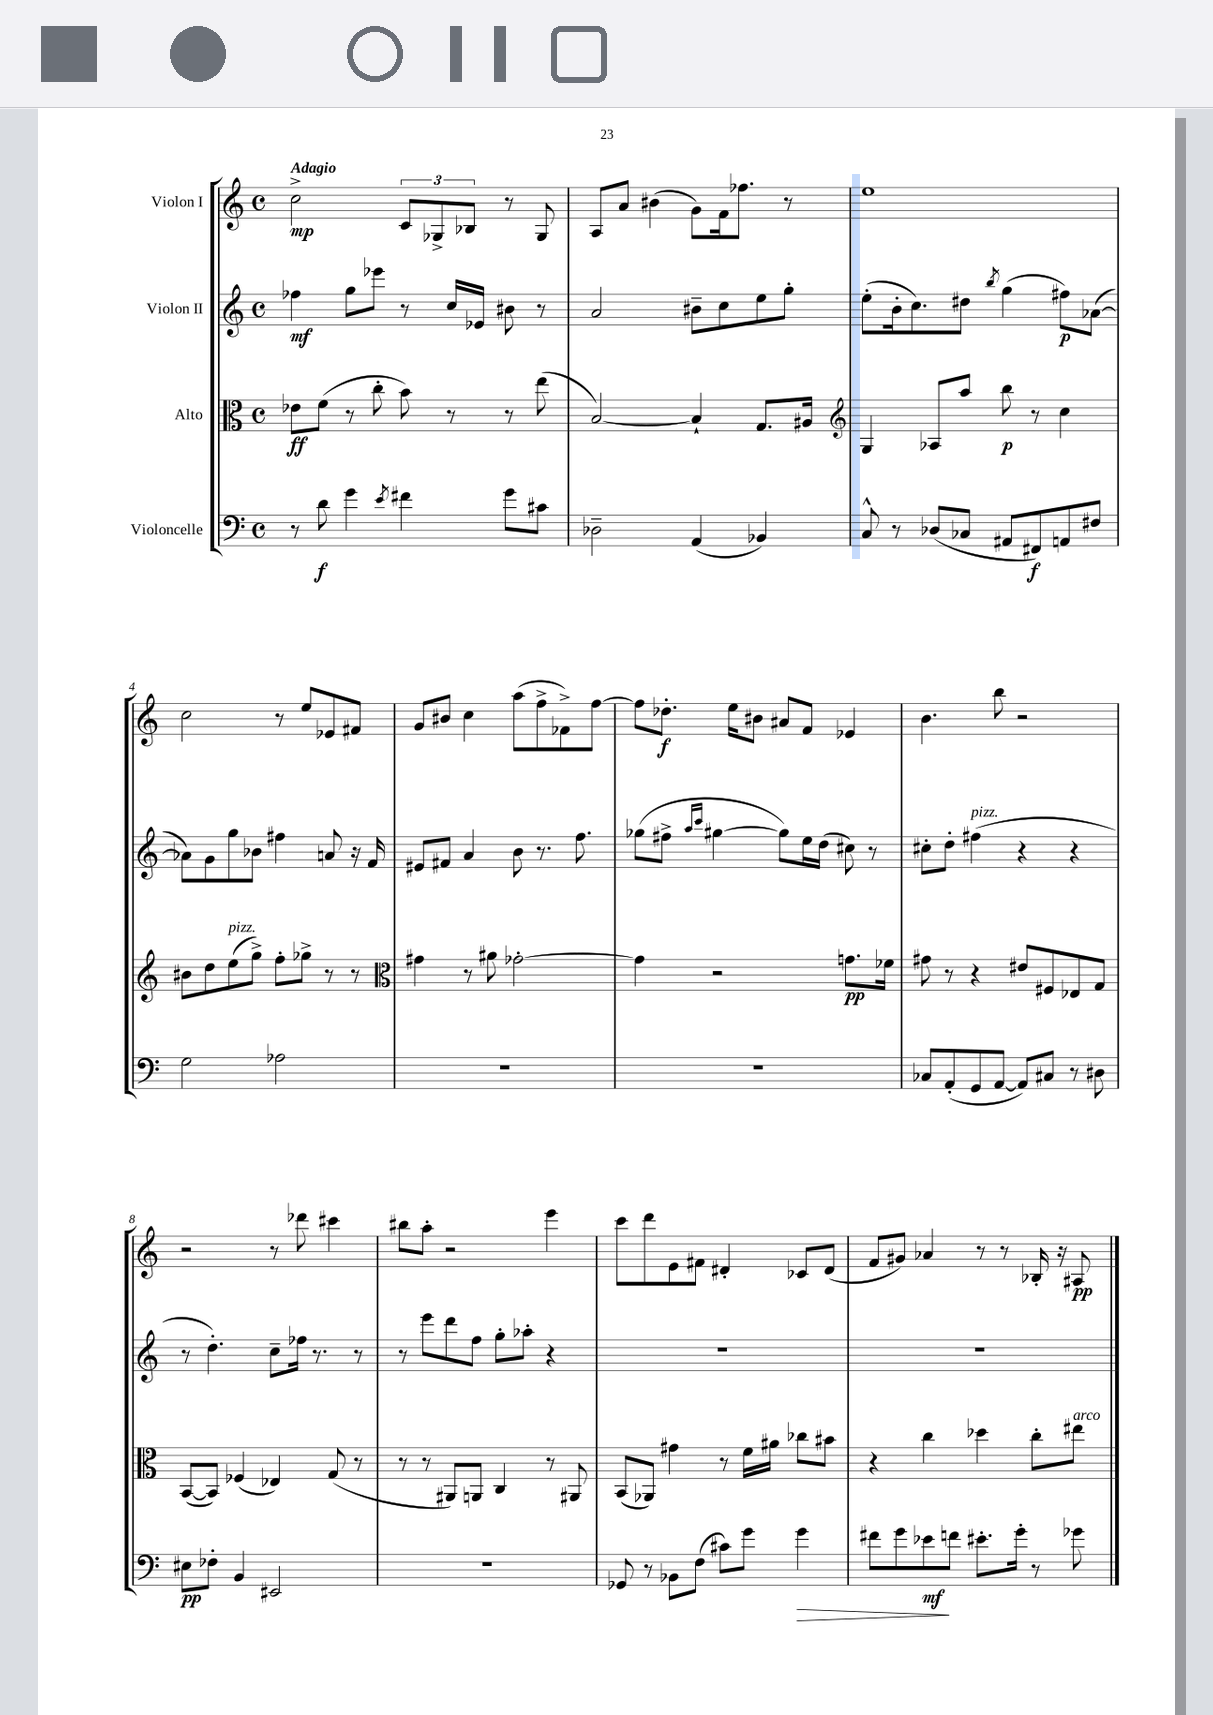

**kern	**kern	**kern	**kern
*staff4	*staff3	*staff2	*staff1
*clefF4	*clefC3	*clefG2	*clefG2
*k[]	*k[]	*k[]	*k[]
*M4/4	*M4/4	*M4/4	*M4/4
*met(c)	*met(c)	*met(c)	*met(c)
8r	8e-	4ff-	2cc^
8d	(8f	.	.
4g	8r	8gg	.
.	8cc'	8eee-	.
8qe	.	.	.
4f#	8b)	8r	12c
.	.	.	12G-^
.	8r	16cc	.
.	.	.	12B-
.	.	16e-	.
8g	8r	8b#	8r
8c#	(8ee	8r	8G-
=	=	=	=
2D-~	[2B)	2a	8A
.	.	.	8a
.	.	.	(4b#
(4AA	4B`]	8b#~	8g)
.	.	8cc	16f
.	.	.	8.ff-
4BB-)	8.G	8ee	.
.	.	8gg'	8r
.	16A#	.	.
=	=	=	=
*	*clefG2	*	*
8C^^	4G	(8ee'	1ee
8r	.	16b'	.
.	.	8.cc)	.
(8D-	8A-	.	.
8C-	8aa	8dd#	.
.	.	8qbb	.
8AA#	8bb	(4gg	.
8FF#)	8r	.	.
8AA	4cc	8ff#)	.
8F#	.	([8a-	.
=	=	=	=
2G	8b#	8a-])	2cc
.	8dd	8g	.
.	(8ee	8gg	.
.	8gg^)	8b-	.
2A-	8ff'	4ff#	8r
.	8gg-^	.	8ee
.	8r	8a	8e-
.	8r	16r	8f#
.	.	16f	.
=	=	=	=
*	*clefC3	*	*
1r	4g#	8e#	8g
.	.	8f#	8b#
.	8r	4a	4cc
.	8a#	.	.
.	[2g-'	8b	(8aa
.	.	8.r	8ff^
.	.	.	8f-^)
.	.	8.ff	.
.	.	.	[8ff
=	=	=	=
1r	4g-]	(8gg-	8ff]
.	.	8ff#^	8.dd-'
.	.	16qqaa	.
.	.	16qqccc	.
.	2r	[4gg#	.
.	.	.	16ee
.	.	.	8b#
.	.	8gg#])	8a#
.	.	16ee	8f
.	.	(16dd	.
.	8.g	8cc#)	4e-
.	.	8r	.
.	16f-	.	.
=	=	=	=
8C-	8g#	8cc#'	4.b
(8AA'	8r	8dd'	.
8GG	4r	(4ff#	.
[8AA	.	.	8bb
8AA])	8e#	4r	2r
8C#	8F#	.	.
8r	8E-	4r	.
8D#	8G	.	.
=	=	=	=
8E#	([8BB	8r	2r
8F-'	8BB])	4.dd')	.
4BB	(4F-	.	.
2EE#	4E-)	8cc~	8r
.	.	16ff-	8ddd-
.	.	8.r	.
.	(8G	.	4ccc#
.	8r	8r	.
=	=	=	=
1r	8r	8r	8bb#
.	8r	8eee	8aa'
.	8AA#)	8ddd	2r
.	8AA	8ff	.
.	4C	8gg'	.
.	.	8aa-'	.
.	8r	4r	4eee
.	8AA#	.	.
=	=	=	=
8GG-	(8BB	1r	8ccc
8r	8AA-)	.	8ddd
8BB-	4g#	.	8e
(8F	.	.	8f#
8c#)	8r	.	4d#'
8g	16f	.	.
.	16a#	.	.
4g	8cc-	.	8c-
.	8b#	.	(8d#
=	=	=	=
8f#	4r	1r	8f
8g	.	.	8g#)
8e-	4cc	.	4a-
8f	.	.	.
8.e#'	4dd-	.	8r
.	.	.	8r
16g'	.	.	.
8r	8cc'	.	16B-'
.	.	.	16r
8g-	8ee#	.	8A#
==	==	==	==
*-	*-	*-	*-
